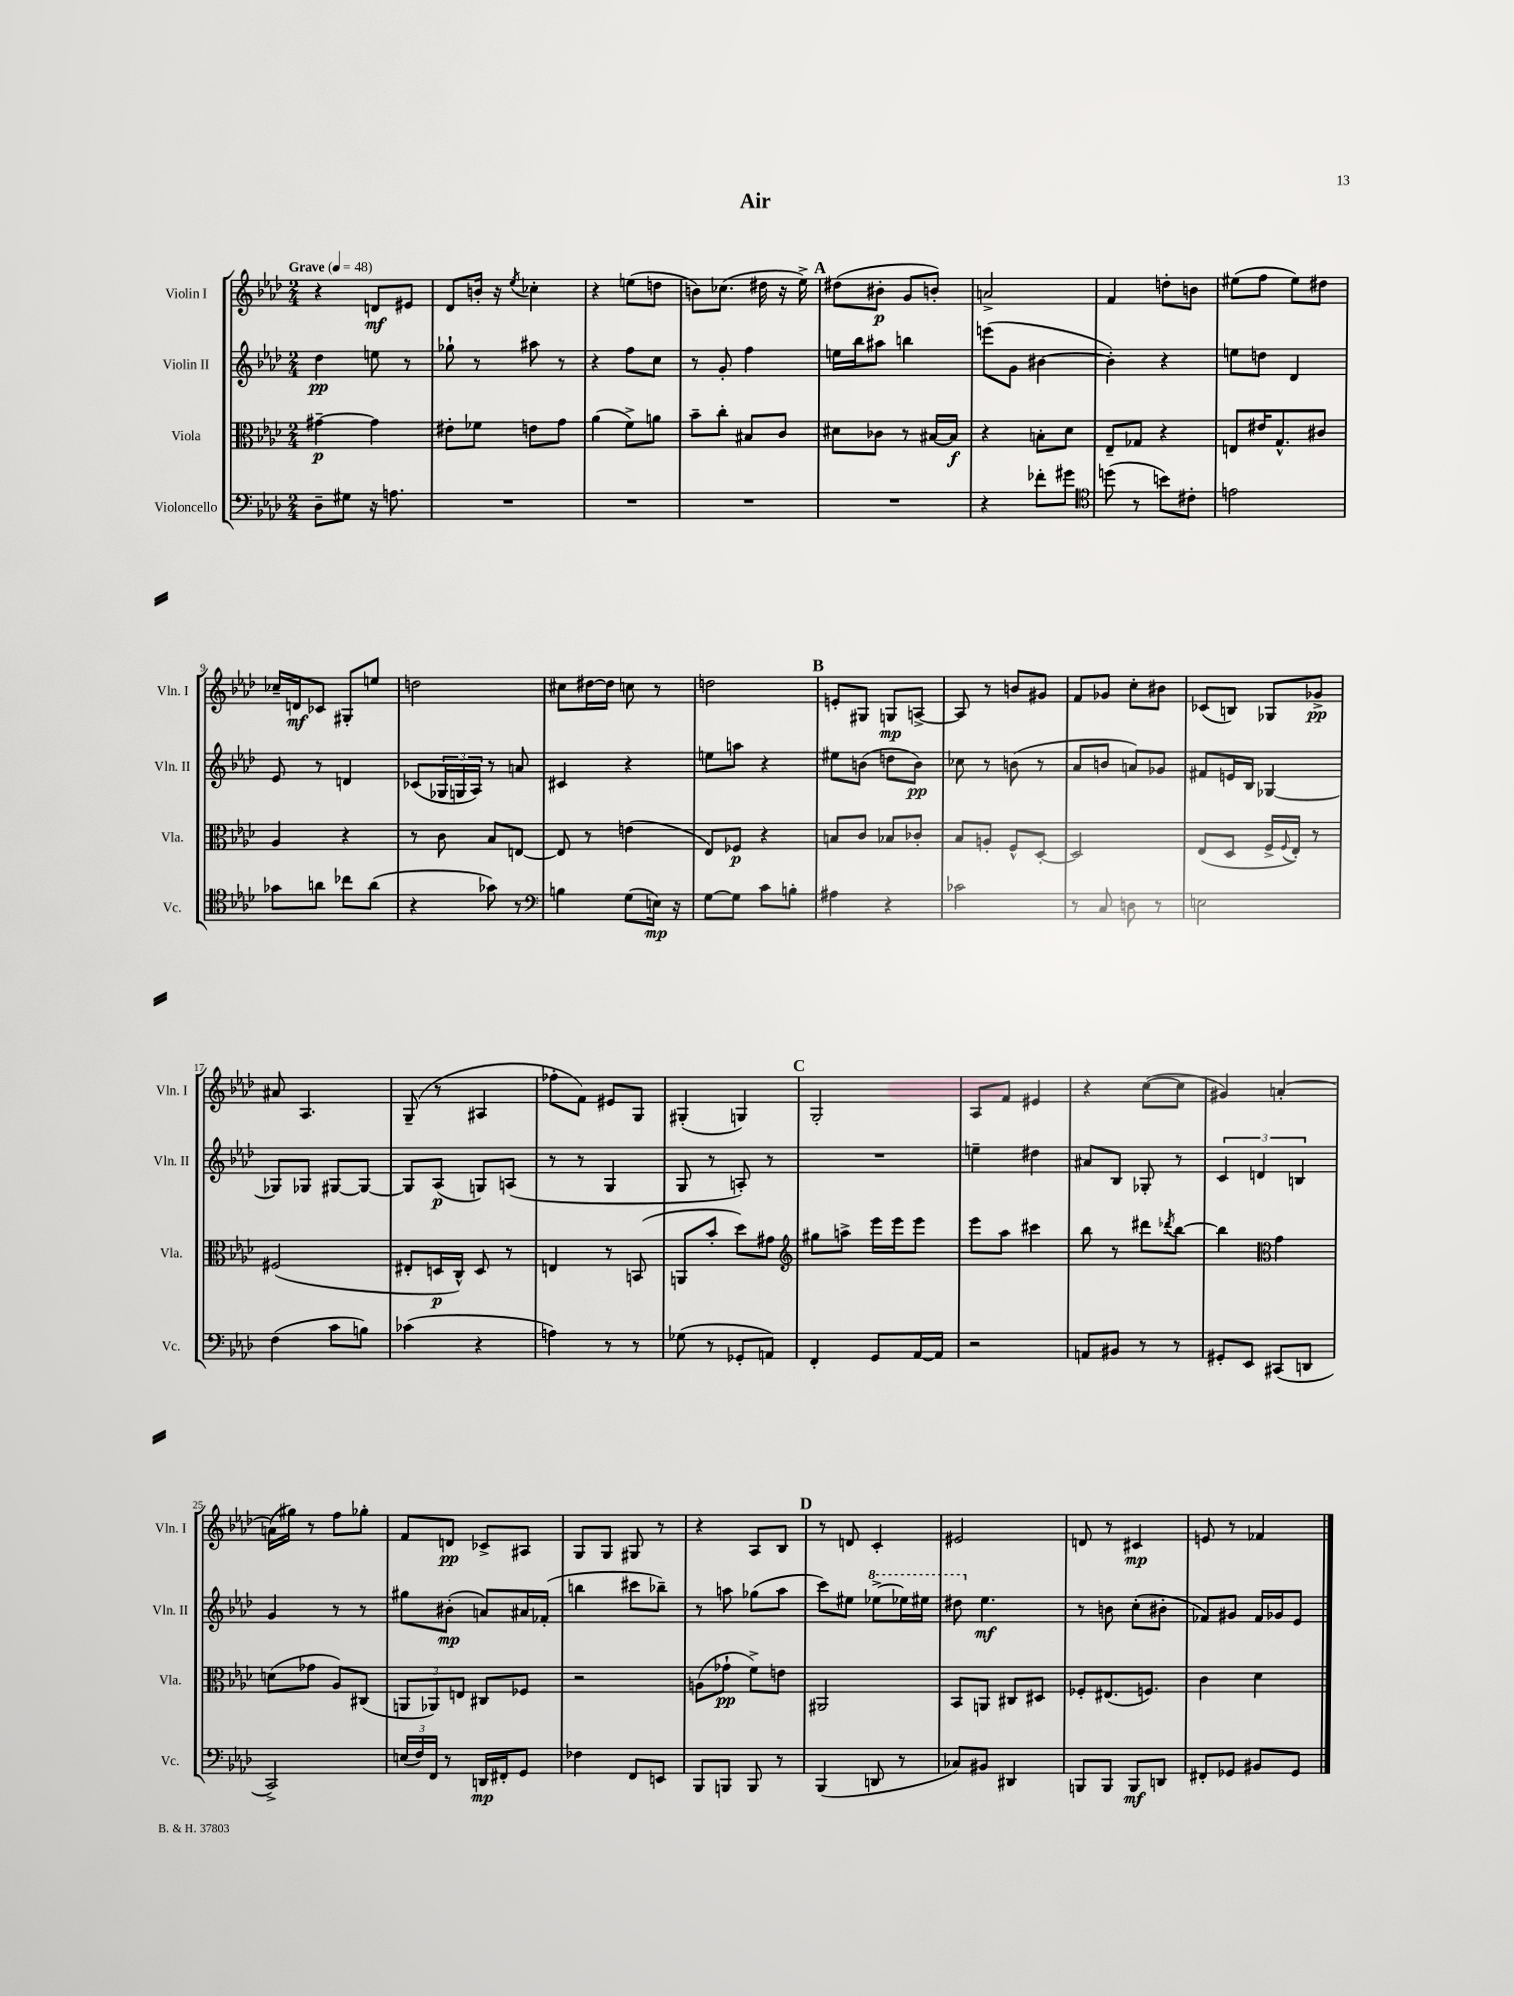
\header { title = "Air" }
<<
\new StaffGroup <<
\new Staff = "s0" \with { instrumentName = "Violin I" shortInstrumentName = "Vln. I" } {
    \clef treble \key aes \major \numericTimeSignature \time 2/4 \tempo "Grave" 4 = 48
    r4 d'8\mf eis'8 |
    des'8 b'16-. r16 \acciaccatura { ees''8 } ces''4-. |
    r4 e''8( d''8 |
    b'8) ces''8.( dis''16 r16 ees''16->) |
    \mark \markup { \bold "A" } dis''8( bis'8-.\p g'8 b'8-.) |
    a'2-> |
    f'4 d''8-. b'8 |
    eis''8( f''8 eis''8) dis''8 |
    ces''16-- d'16\mf ces'8 gis8-. e''8 |
    d''2 |
    cis''8 dis''16~ dis''16 c''8 r8 |
    d''2 |
    \mark \markup { \bold "B" } e'8-. gis8 g8\mp a8~-> |
    a8 r8 b'8 gis'8 |
    f'8 ges'8 c''8-. bis'8 |
    ces'8( b8) ges8 ges'8->\pp |
    ais'8 aes4. |
    g8--( r8 ais4 |
    fes''8-. f'8) eis'8 g8 |
    gis4-.( g4) |
    \mark \markup { \bold "C" } g2-. |
    aes8 f'8 eis'4 |
    r4 c''8~( c''8 |
    gis'4) a'4~-. |
    a'16( gis''16) r8 f''8 ges''8-. |
    f'8 d'8\pp ces'8-> ais8 |
    g8 g8 gis8 r8 |
    r4 aes8 bes8 |
    \mark \markup { \bold "D" } r8 d'8 c'4-. |
    eis'2 |
    d'8 r8 cis'4\mp |
    e'8 r8 fes'4 \bar "|." |
}
\new Staff = "s1" \with { instrumentName = "Violin II" shortInstrumentName = "Vln. II" } {
    \clef treble \key aes \major \numericTimeSignature \time 2/4
    des''4\pp e''8 r8 |
    ges''8-! r8 ais''8 r8 |
    r4 f''8 c''8 |
    r8 g'8-. f''4 |
    \mark \markup { \bold "A" } e''16 bes''16 ais''8 b''4 |
    e'''8( g'8 bis'4~ |
    bis'4-.) r4 |
    e''8 d''8 des'4 |
    ees'8 r8 d'4 |
    ces'8( \tuplet 3/2 { ges16 g16 aes16) } r8 a'8 |
    cis'4 r4 |
    e''8 a''8 r4 |
    \mark \markup { \bold "B" } eis''8 b'8( d''8 b'8\pp) |
    ces''8 r8 b'8( r8 |
    aes'8 b'8 a'8) ges'8 |
    fis'8 e'16 bes16 ges4~ |
    ges8 ges8 gis8~ gis8~ |
    gis8 aes8\p( g8) a8( |
    r8 r8 g4 |
    g8 r8 a8-.) r8 |
    \mark \markup { \bold "C" } R2 |
    e''4-- dis''4 |
    ais'8 bes8 ges8-. r8 |
    \tuplet 3/2 { c'4 d'4 b4 } |
    g'4 r8 r8 |
    gis''8 bis'8-.\mp( a'8) ais'16 fes'16-.( |
    b''4 cis'''8 bes''8--) |
    r8 a''8 ges''8( a''8 |
    \mark \markup { \bold "D" } c'''8) eis''8 \ottava #1 ees'''!8~-> ees'''!16 eis'''16 |
    dis'''8 \ottava #0 ees''4.\mf |
    r8 b'8 c''8-.( bis'8-. |
    fes'8) gis'8 fes'16 ges'16 ees'8 \bar "|." |
}
\new Staff = "s2" \with { instrumentName = "Viola" shortInstrumentName = "Vla." } {
    \clef alto \key aes \major \numericTimeSignature \time 2/4
    gis'4~--\p gis'4 |
    eis'8-. fes'8 e'8 g'8 |
    aes'4( f'8->) a'8 |
    bes'8-- c''8-. bis8 c'8 |
    \mark \markup { \bold "A" } dis'8 ces'8 r8 bis16~ bis16\f |
    r4 b8-. des'8 |
    ees8-- ges8 r4 |
    e8 eis'16 g8.-^ cis'8 |
    aes4 r4 |
    r8 c'8 bes8 e8~ |
    e8 r8 e'4( |
    ees8) fes8\p r4 |
    \mark \markup { \bold "B" } b8 c'8 bes8 ces'8-. |
    bes8 a8-. f8-^ des8~-. |
    des2 |
    ees8( des8 f16-> \appoggiatura { f8 } ees16-.) r8 |
    fis2( |
    eis8-. d16\p c16-^) d8 r8 |
    e4 r8 b,8( |
    a,8 bes'8-. des''8) gis'8 |
    \mark \markup { \bold "C" } \clef treble gis''8 a''8-> ees'''16 ees'''16 ees'''8 |
    ees'''8 aes''8 cis'''4 |
    bes''8 r8 dis'''8 \acciaccatura { des'''8 } bes''8~ |
    bes''4 \clef alto g'4 |
    d'8( ges'8 aes8) cis8( |
    \tuplet 3/2 { a,8 aes,8) e8 } cis8 fes8 |
    r2 |
    a8( ges'8-!\pp f'8->) e'8 |
    \mark \markup { \bold "D" } ais,2 |
    bes,8 a,8 cis8 dis8 |
    fes8-. eis8.( f8.) |
    c'4 des'4 \bar "|." |
}
\new Staff = "s3" \with { instrumentName = "Violoncello" shortInstrumentName = "Vc." } {
    \clef bass \key aes \major \numericTimeSignature \time 2/4
    des8-- gis8 r16 a8. |
    R2 |
    R2 |
    R2 |
    \mark \markup { \bold "A" } R2 |
    r4 fes'8-. gis'8 |
    \clef tenor d''8( r8 b'8) cis'8-. |
    e'2 |
    ges'8 a'8 ces''8 a'8( |
    r4 ges'8) r8 |
    \clef bass b4 g8( e16\mp) r16 |
    g8~ g8 c'8 b8-. |
    \mark \markup { \bold "B" } ais4 r4 |
    ces'2 |
    r8 c8 d8 r8 |
    e2 |
    f4( c'8 b8) |
    ces'4( r4 |
    a4) r8 r8 |
    ges8( r8 ges,8-. a,8) |
    \mark \markup { \bold "C" } f,4-. g,8 aes,16~ aes,16 |
    r2 |
    a,8 bis,8 r8 r8 |
    gis,8-. ees,8 cis,8( d,8 |
    c,2->) |
    \tuplet 3/2 { e16( f16) f,16 } r8 d,16\mp fis,16-. g,8 |
    fes4 f,8 e,8 |
    bes,,8 b,,8 b,,8 r8 |
    \mark \markup { \bold "D" } bes,,4( d,8 r8 |
    ces8) bis,8 dis,4 |
    b,,8 b,,8 b,,8\mf d,8 |
    fis,8-. ges,8 bis,8 ges,8 \bar "|." |
}
>>
>>
